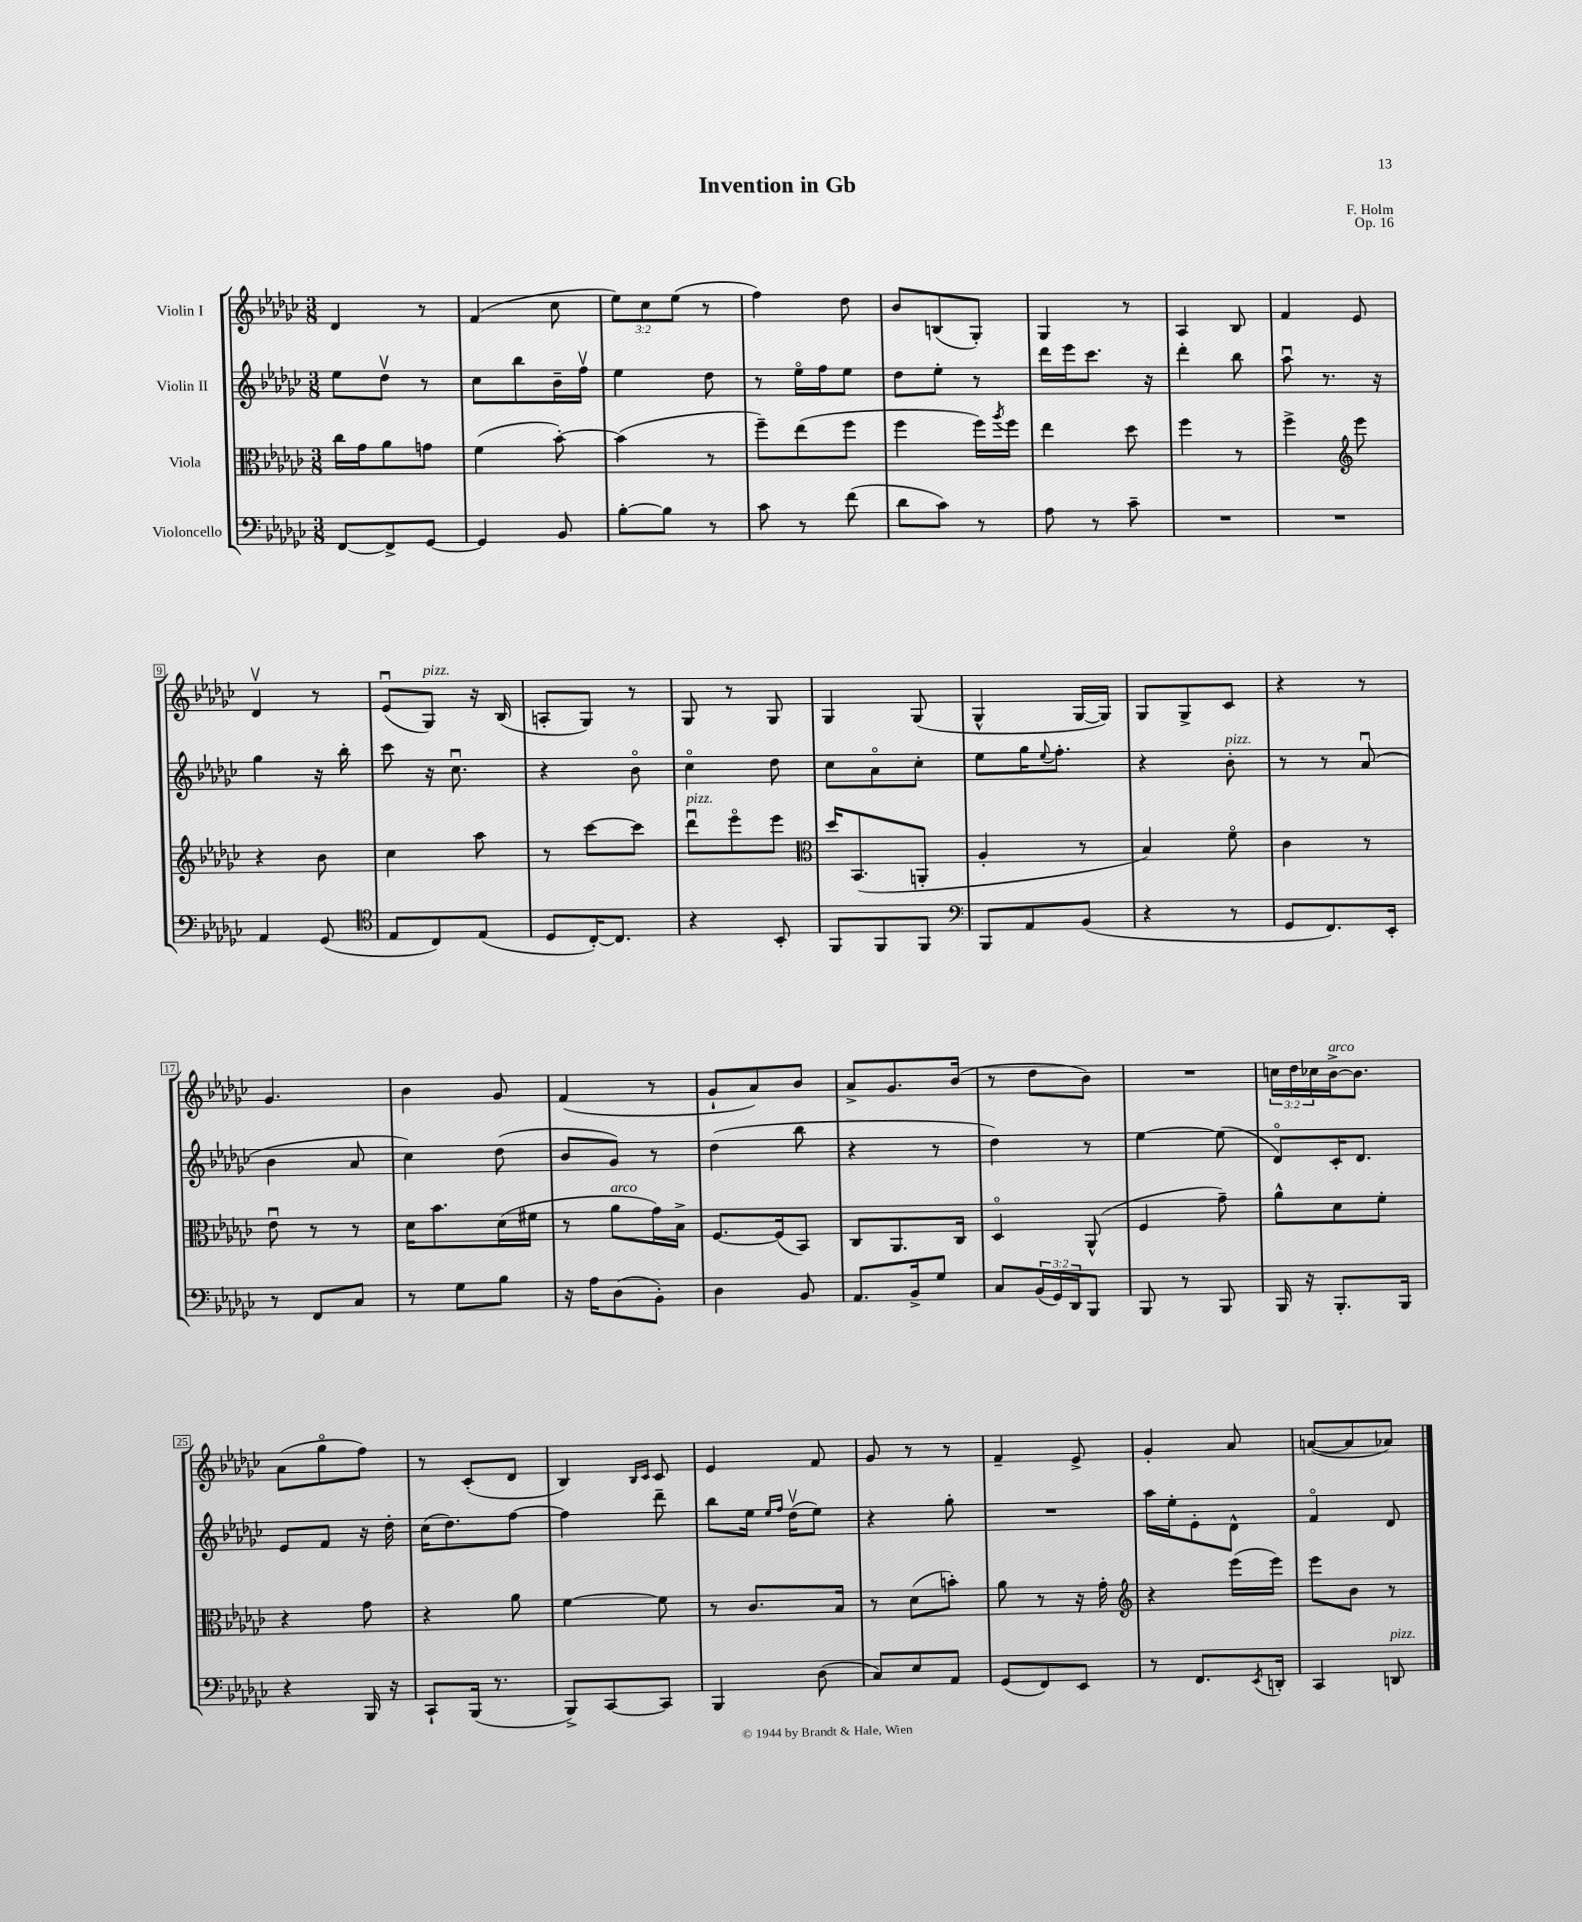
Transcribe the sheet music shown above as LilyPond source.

\header { title = "Invention in Gb" composer = "F. Holm" opus = "Op. 16" }
<<
\new StaffGroup <<
\new Staff = "s0" \with { instrumentName = "Violin I" } {
    \clef treble \key ges \major \numericTimeSignature \time 3/8 \override Staff.TupletNumber.text = #tuplet-number::calc-fraction-text
    des'4 r8 |
    f'4( ces''8 |
    \tuplet 3/2 { ees''8) ces''8 ees''8( } r8 |
    f''4) des''8 |
    bes'8 b8( ges8-.) |
    ges4 r8 |
    aes4 bes8 |
    f'4 ees'8 |
    des'4\upbow r8 |
    ees'8\downbow( ges8^\markup { \italic "pizz." }) r16 bes16( |
    a8-. ges8) r8 |
    ges8 r8 ges8 |
    ges4 ges8( |
    ges4-^ ges16~ ges16) |
    ges8 ges8-> ces'8 |
    r4 r8 |
    ges'4. |
    bes'4 ges'8 |
    f'4( r8 |
    ges'8-! aes'8) bes'8 |
    aes'8-> ges'8. bes'16( |
    r8 des''8 bes'8) |
    R4. |
    \tuplet 3/2 { c''16 des''16 ces''16 } bes'16~->^\markup { \italic "arco" } bes'8. |
    aes'8( ges''8\flageolet f''8) |
    r8 ces'8-.( des'8 |
    bes4) \grace { bes16 ces'16 } ces'8 |
    ees'4 f'8 |
    ges'8 r8 r8 |
    f'4-- ees'8-> |
    ges'4-. aes'8 |
    a'8~( a'8 aes'8) \bar "|." |
}
\new Staff = "s1" \with { instrumentName = "Violin II" } {
    \clef treble \key ges \major \numericTimeSignature \time 3/8
    ees''8 des''8\upbow r8 |
    ces''8 bes''8 bes'16-- f''16\upbow |
    ees''4 des''8 |
    r8 ees''16\flageolet f''16 ees''8 |
    des''8 ees''8-. r8 |
    des'''16 ees'''16 ces'''8. r16 |
    des'''4-. bes''8 |
    aes''8\downbow r8. r16 |
    ges''4 r16 bes''16-. |
    ces'''8 r16 ces''8.\downbow |
    r4 bes'8\flageolet |
    ces''4\flageolet des''8 |
    ces''8 aes'8\flageolet ces''8-. |
    ees''8 ges''16 \appoggiatura { ees''8 } f''8.-. |
    r4 bes'8-.^\markup { \italic "pizz." } |
    r8 r8 aes'8\downbow( |
    bes'4 aes'8 |
    ces''4) des''8( |
    bes'8 ges'8) r8 |
    des''4( bes''8 |
    r4 r8 |
    des''4) r8 |
    ees''4~ ees''8( |
    des'8\flageolet) ces'16-. des'8. |
    ees'8 f'8 r16 des''16-. |
    ces''16( des''8.) f''8~ |
    f''4 des'''8-- |
    bes''8 ees''16 \grace { ees''16 f''16 } des''16\upbow( ees''8) |
    r4 ges''8-. |
    R4. |
    aes''16 ees''16-. ees'8-. des'8-^ |
    f'4\flageolet des'8 \bar "|." |
}
\new Staff = "s2" \with { instrumentName = "Viola" } {
    \clef alto \key ges \major \numericTimeSignature \time 3/8
    ces''16 ges'16 aes'8 g'8 |
    f'4( bes'8~-.) |
    bes'4( r8 |
    f''8--) ees''8( f''8 |
    f''4 f''16) \acciaccatura { aes''8 } f''16 |
    ees''4 des''8 |
    f''4 r8 |
    f''4-> \clef treble ees'''8 |
    r4 bes'8 |
    ces''4 aes''8 |
    r8 ces'''8~ ces'''8 |
    des'''8\downbow^\markup { \italic "pizz." } ees'''8\flageolet ees'''8 |
    \clef alto des''16 bes,8.( a,8-. |
    aes4-. r8 |
    bes4) f'8\flageolet |
    ces'4 r8 |
    ees'8\downbow r8 r8 |
    des'16 bes'8. des'16( fis'16 |
    r8 aes'8^\markup { \italic "arco" } ges'16) bes16-> |
    f8.~ f16( bes,8) |
    ces8 aes,8. ces16 |
    des4\flageolet aes,8-^( |
    f4 ges'8--) |
    aes'8-^ des'8 f'8-. |
    r4 ges'8 |
    r4 aes'8 |
    f'4~ f'8 |
    r8 ces'8. bes16 |
    r8 des'8( b'8-.) |
    aes'8 r8 r16 ges'16-. |
    \clef treble r4 ees'''16( ees'''16) |
    ees'''8 bes'8 r8 \bar "|." |
}
\new Staff = "s3" \with { instrumentName = "Violoncello" } {
    \clef bass \key ges \major \numericTimeSignature \time 3/8 \override Staff.TupletNumber.text = #tuplet-number::calc-fraction-text
    f,8~ f,8-> ges,8~ |
    ges,4 bes,8 |
    bes8~-. bes8 r8 |
    ces'8 r8 f'8( |
    des'8 ces'8) r8 |
    aes8 r8 ces'8-- |
    R4. |
    R4. |
    aes,4 ges,8( |
    \clef tenor ees8 ces8) ees8( |
    des8 ces16~-.) ces8. |
    r4 bes,8-. |
    f,8 f,8 f,8 |
    \clef bass bes,,8 aes,8 bes,8( |
    r4 r8 |
    ges,8 f,8.) ees,16-. |
    r8 f,8 ces8 |
    r8 ges8 bes8 |
    r16 aes16 des8( bes,8-.) |
    des4 bes,8 |
    aes,8. bes,16-> ges8 |
    ces8 \tuplet 3/2 { bes,16( ges,16) des,16 } bes,,8 |
    bes,,8 r8 bes,,8 |
    bes,,16 r16 bes,,8.-. bes,,16 |
    r4 bes,,16 r16 |
    ces,8-! bes,,16( r8. |
    bes,,8->) ces,8~ ces,8 |
    bes,,4 des8( |
    ces8) ees8 aes,8 |
    ges,8( f,8) ees,8 |
    r8 f,8. \acciaccatura { ees,8 } d,16-. |
    ces,4 d,8^\markup { \italic "pizz." } \bar "|." |
}
>>
>>
\layout { \context { \Score \override BarNumber.stencil = #(make-stencil-boxer 0.1 0.3 ly:text-interface::print) } }
